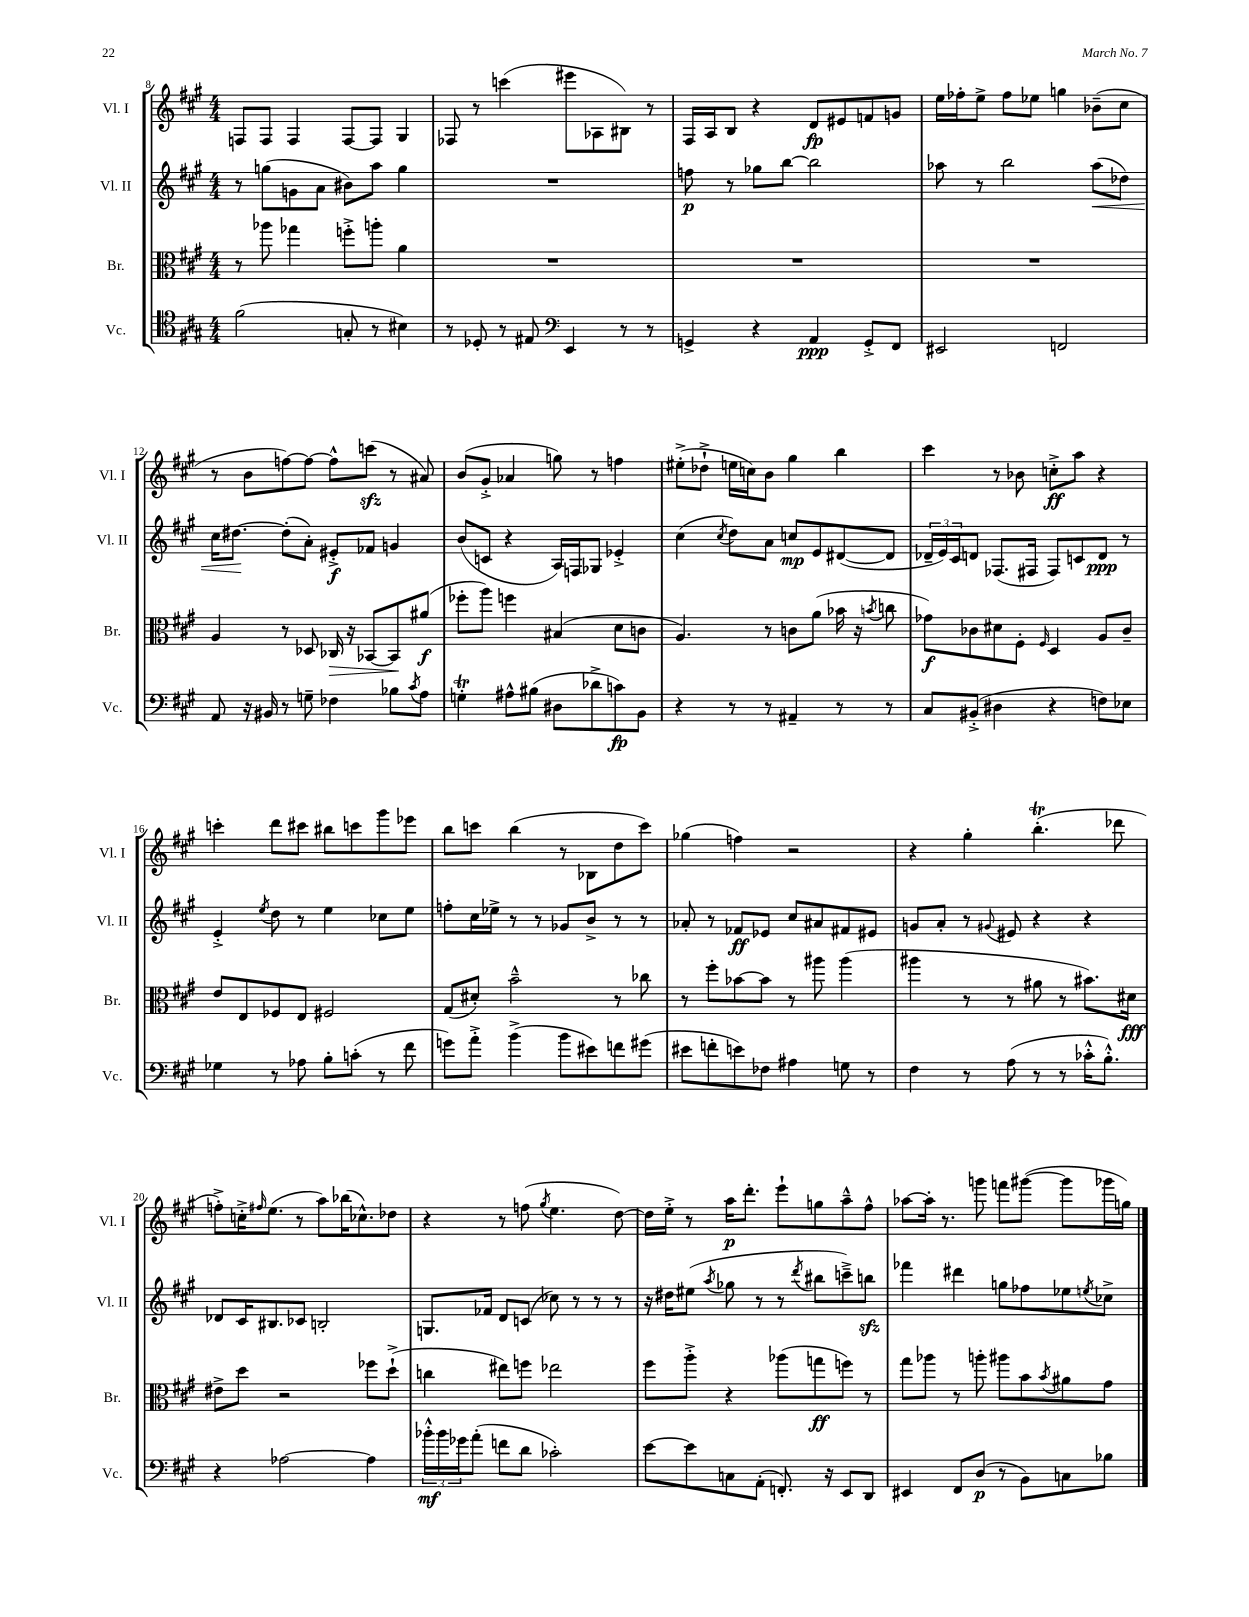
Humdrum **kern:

**kern	**kern	**kern	**kern
*staff4	*staff3	*staff2	*staff1
*clefC4	*clefC3	*clefG2	*clefG2
*k[f#c#g#]	*k[f#c#g#]	*k[f#c#g#]	*k[f#c#g#]
*M4/4	*M4/4	*M4/4	*M4/4
(2f#\	8r	8r	8F/L
.	8aa-\	(8gg\L	8F/J
.	4gg-\	8g\	4F/
.	.	8a\J	.
8G'/	8ff'^\L	8b#\L)	[8F/L
8r	8aa'\J	8aa\J	8F/]J
4B#\)	4a\	4gg\	4G#/
=	=	=	=
8r	1r	1r	8F-/
8D-'/	.	.	8r
8r	.	.	(4ccc\
8E#/	.	.	.
*clefF4	*	*	*
4EE/	.	.	8eee#\L
.	.	.	8A-\
8r	.	.	8B#\J)
8r	.	.	8r
=	=	=	=
4GG^/	1r	8ff\	16F#/LL
.	.	.	16A/J
.	.	8r	8B/J
4r	.	8gg-\L	4r
.	.	[8bb\J	.
4AA/	.	2bb\]	8d/L
.	.	.	8e#/
8GG'^/L	.	.	8f/
8FF#/J	.	.	8g/J
=	=	=	=
2EE#/	1r	8aa-\	16ee\LL
.	.	.	16ff-'\J
.	.	8r	8ee^\J
.	.	2bb\	8ff-\L
.	.	.	8ee-\J
2FF/	.	.	4gg\
.	.	(8aa-\L	(8b-~\L
.	.	8dd-\J)	8cc#\J
=	=	=	=
8AA/	4A/	16cc#\LK	8r
.	.	[8.dd#\J	.
16r	.	.	8b\L
16BB#/	.	.	.
8r	8r	(8dd#'\]L	[8ff\)
8G~\	8D-/	8a'\J)	8ff\_J
4F-\	16C-/	8e#'^/L	8ff^^\]L
.	16r	.	.
.	[8BB-/L	8f-/J	(8ccc\J
8B-\L	8BB-/]	4g/	8r
8qc#/	.	.	.
8A\J	(8a#/J	.	8a#/)
=	=	=	=
4G'\	8ff-'\L	(8b/L	(8b/L
.	8aa\J)	8c/J	8g#'^/J
8A#^^\L	4ff\	4r	4a-/
(8B#\J	.	.	.
8D#\L	(4B#/	16A/LL)	8gg\)
.	.	16F/J	.
8d-^\	.	8G-/J	8r
8c\)	8d\L	4e-'^/	4ff\
8BB\J	8c\J	.	.
=	=	=	=
4r	4.A/)	(4cc#\	(8ee#'^\L
.	.	.	8dd-`^\J
.	.	8qcc#/	.
8r	.	8dd\L)	16ee\LL
.	.	.	16cc\J)
8r	8r	8a\J	8b\J
4AA#~/	8c\L	8cc/L	4gg#\
.	(8a\J	8e/	.
8r	16b-\	([8d#/	4bb\
.	16r	.	.
.	8qb/	.	.
8r	8cc\	8d#/]J	.
=	=	=	=
8C#/L	8g-\L)	24d-~/LL	4ccc#\
.	.	24e/)	.
.	.	24c#/J	.
(8BB#'^/J	8c-\	8d/J	.
4D#\	8d#\	(8.F-/L	8r
.	8F#'\J	.	8b-\
.	.	16F#/Jk	.
.	16qqF#/	.	.
4r	4D/	8F#/L)	8cc'^\L
.	.	8c/	8aa\J
8F\L)	8A/L	8d/J	4r
8E-\J	8c-~/J	8r	.
=	=	=	=
4G-\	8e/L	4e'^/	4ccc'\
.	8E/	.	.
.	.	8qee/	.
8r	8F-/	8dd\	8ddd\L
8A-\	8E/J	8r	8ccc#\J
8B'\L	2F#/	4ee\	8bb#\L
(8c'\J	.	.	8ccc\
8r	.	8cc-\L	8ggg#\
8f#\	.	8ee\J	8eee-\J
=	=	=	=
8g\L)	(8G#/L	8ff'\L	8bb\L
8a'^\J	8d#'/J)	16cc#\L	8ccc\J
.	.	16ee-^\JJ	.
(4b^\	2b~^^\	8r	(4bb\
.	.	8r	.
8b\L	.	8g-/L	8r
8e#\)	.	8b^/J	8B-\L
8f\	8r	8r	8dd\
(8g#\J	8cc-\	8r	8ccc\J)
=	=	=	=
8e#\L	8r	8a-'/	(4gg-\
8f'\	8ff#'\L	8r	.
8e\)	[8b-\	8f-/L	4ff\)
8F-\J	8b-\]J	8e-/J	.
4A#\	8r	8cc#/L	2r
.	8aa#\	8a#/	.
8G\	(4aa#\	8f#/	.
8r	.	8e#/J	.
=	=	=	=
4F#\	4aa#\	8g/L	4r
.	.	8a'/J	.
8r	8r	8r	4gg#'\
.	.	8qqg#/	.
(8A\	8r	8e#/	.
8r	8a#\	4r	(4.bb'\
8r	8r	.	.
16c-'^^\LK	8.b#\L)	4r	.
8.B'^^\J)	.	.	.
.	.	.	8ddd-\
.	16d#\Jk	.	.
=	=	=	=
4r	8e#^\L	8d-/L	8ff'^\L)
.	8dd\J	16c#/K	16cc'^\K
.	.	.	16qqff#/
.	.	8.B#/	(8.ee\J
[2A-\	2r	.	.
.	.	8c-/J	8r
.	.	2B'/	8aa\L)
.	.	.	(16bb-\K
.	.	.	8.cc-^^\)
4A-\]	8ff-\L	.	.
.	(8dd`^\J	.	8dd-\J
=	=	=	=
24b-'^^\LL	4cc\	8.G/L	4r
24b-\	.	.	.
24g-\J	.	.	.
(8a'\J	.	.	.
.	.	16f-/Jk	.
8f\L	8ee#\L)	8d/L	8r
8d\J	8ff\J	(8c/J	(8ff\
.	.	.	8qgg#/
2c-'\)	2ee-\	8cc-\)	4.ee\
.	.	8r	.
.	.	8r	.
.	.	8r	[8dd\)
=	=	=	=
[8e\L	8ff#\L	16r	16dd\]LL
.	.	16dd#\LK	16ee'^\JJ
8e\]	8aa'^\J	(8ee#\J	8r
.	.	8qaa/	.
8C\	4r	8gg-\	16aa\LK
.	.	.	8.ddd'\J
(8AA'\J	.	8r	.
8.FF'/)	(8aa-\L	8r	8eee`\L
.	.	8qddd/	.
.	8gg\	8bb#\L	8gg\
16r	.	.	.
8EE/L	8ff\J)	8ccc~^\)	8aa~^^\
8DD/J	8r	8bb\J	8ff#^^\J
=	=	=	=
4EE#/	8gg#\L	4fff-\	[8aa-\L
.	8aa-\J	.	16aa-'\]Jk
.	.	.	8.r
8FF#/L	8r	4ddd#\	.
(8D/J	8aa'\	.	8ggg\
8r	8aa#\L	8gg\L	8fff\L
8BB\L)	8b\	8ff-\	([8ggg#\J
.	8qb/	.	.
8C\	8a#\	8ee-\	8ggg#\]L
.	.	8qee/	.
8B-\J	8g#\J	8cc-^\J	16ggg-\L
.	.	.	16gg\JJ)
==	==	==	==
*-	*-	*-	*-
